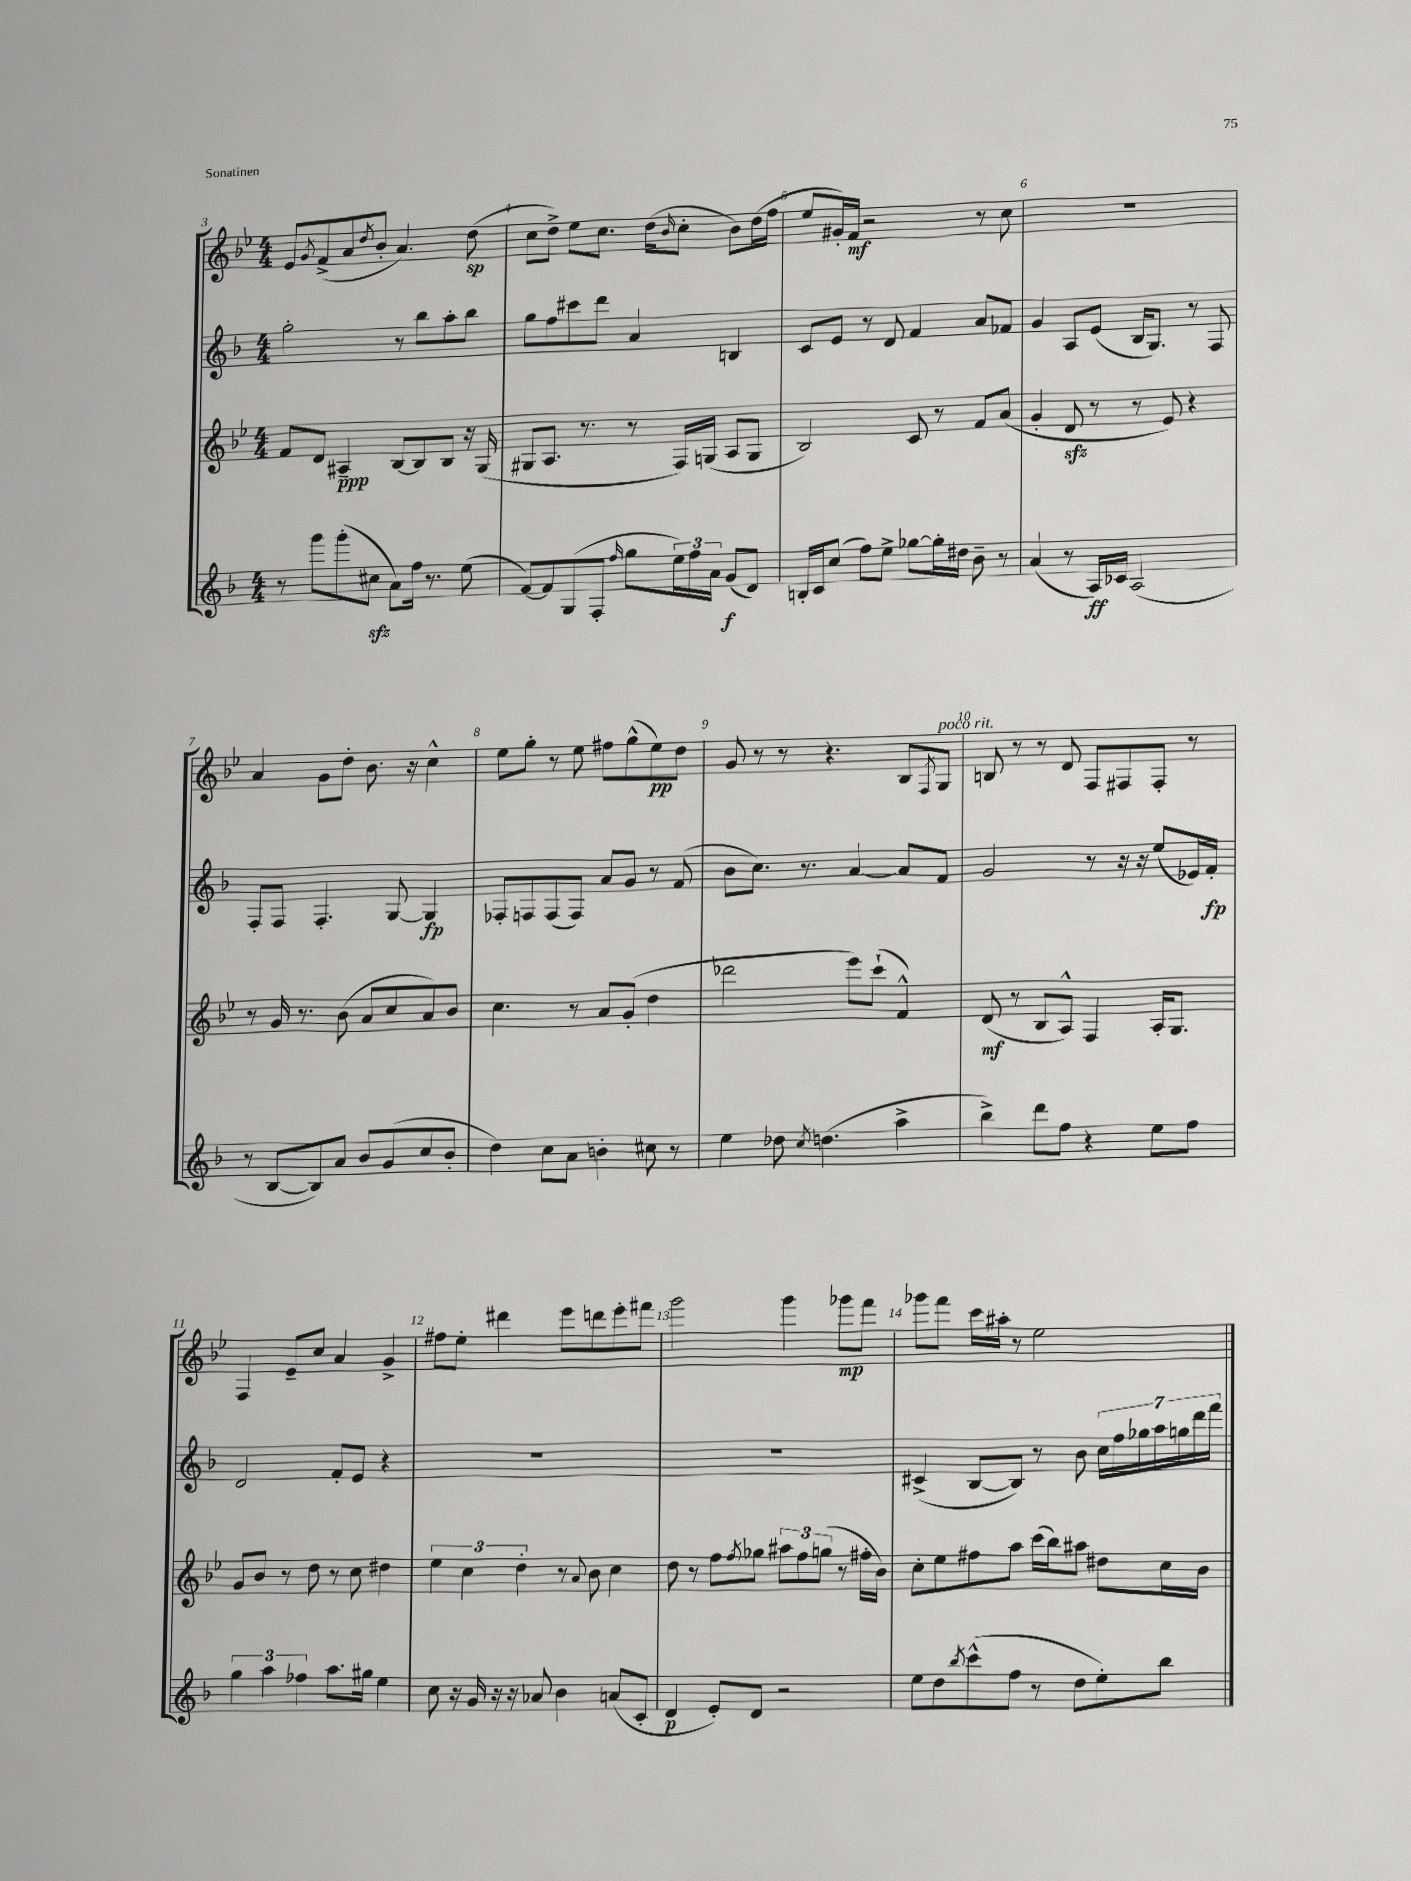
<<
\new StaffGroup <<
\new Staff = "s0" {
    \clef treble \key bes \major \numericTimeSignature \time 4/4
    ees'8 \acciaccatura { g'8 } f'8->( a'8 \acciaccatura { d''8 } bes'8-. a'4.) d''8\sp( |
    c''8 d''8->) ees''8 c''8. d''16( \grace { bes'16 } c''8-. bes'8) d''16( f''16 |
    ees''8 gis'16-.) f'16\mf r2 r8 c''8 |
    R1 |
    a'4 g'8 d''8-. bes'8. r16 c''4-^ |
    ees''8 g''8-. r8 ees''8 fis''8 g''8-^( ees''8\pp) d''8 |
    g'8 r8 r8 r4. bes8 \acciaccatura { f8 } g8^\markup { \italic "poco rit." } |
    b8 r8 r8 d'8 f8 fis8 fis8-. r8 |
    f4 ees'8-- c''8 a'4 g'4-> |
    fis''8 ees''8-. dis'''4 ees'''8 d'''8 ees'''8-. fis'''8 |
    g'''2 g'''4 ges'''8\mp f'''8 |
    ges'''8 f'''8 c'''16 ais''16-. r8 ees''2 \bar "|." |
}
\new Staff = "s1" {
    \clef treble \key f \major \numericTimeSignature \time 4/4
    g''2-. r8 bes''8 a''8-. bes''8 |
    g''8 f''8 cis'''8 d'''8 a'4 b4 |
    c'8 e'8 r8 d'8 f'4 a'8 fes'8 |
    g'4 a8 e'8( bes16 g8.) r8 f8 |
    f8-. f8 f4.-. g8~ g4\fp |
    fes8-. f8 f8( f8) a'8 g'8 r8 f'8( |
    bes'8 c''8.) r8. a'4~ a'8 f'8 |
    g'2 r8 r16 r16 e''8( ees'16) f'16-.\fp |
    d'2 f'8-. e'8 r4 |
    R1 |
    R1 |
    cis'4->( bes8~ bes8) r8 bes'8 \tuplet 7/4 { c''16 f''16 ges''16 a''16 g''16 d'''16 f'''16 } \bar "|." |
}
\new Staff = "s2" {
    \clef treble \key bes \major \numericTimeSignature \time 4/4
    f'8 d'8 ais4--\ppp bes8~ bes8 bes8 r16 g16( |
    gis8 a8. r8. r8 f16) g16( a8 g8 |
    bes2) c'8 r8 f'8 a'8( |
    g'4-. d'8\sfz r8 r8 ees'8) r4 |
    r8 g'16 r8. bes'8( a'8 c''8 a'8) bes'8 |
    c''4. r8 a'8 g'8-.( d''4 |
    des'''2 ees'''8) c'''8-!( f'4-^) |
    d'8\mf( r8 bes8 a8-^) f4 a16-. g8. |
    g'8 bes'8 r8 d''8 r8 c''8 dis''4 |
    \tuplet 3/2 { ees''4 c''4 d''4-. } r8 \appoggiatura { a'8 } bes'8 c''4 |
    d''8 r8 f''8 \acciaccatura { f''8 } ges''8 \tuplet 3/2 { ais''8 f''8 g''8( } r8 fis''16-. bes'16) |
    c''8-. ees''8 fis''8 a''8 c'''16( bes''16) ais''8 dis''8 c''16 bes'16 \bar "|." |
}
\new Staff = "s3" {
    \clef treble \key f \major \numericTimeSignature \time 4/4
    r8 g'''8 g'''8-.( cis''8\sfz a'8) f''16 r8. e''8( |
    f'8~) f'8 g8( f8-. \grace { f''16 } g''8 \tuplet 3/2 { e''16) f''16 a'16 } g'8\f( d'8) |
    b16-. c'16 c''8( f''8) e''8-> ges''8~ ges''16-. dis''16 bes'8-- r8 |
    a'4( r8 a16\ff) ces'16 a2( |
    r8 bes8~ bes8) a'8 bes'8 g'8( c''8 bes'8-. |
    d''4) c''8 a'8 b'4-. cis''8 r8 |
    e''4 des''8 \acciaccatura { c''8 } d''4.( a''4-> |
    bes''4->) d'''8 f''8 r4 e''8 f''8 |
    \tuplet 3/2 { g''4 a''4 fes''4 } a''8. gis''16 e''4 |
    c''8 r16 g'16 r16 r16 aes'8 bes'4 a'8( c'8-. |
    d'4\p e'8-.) d'8 r2 |
    e''8 d''8 \acciaccatura { bes''8 } c'''8-^( f''8 r8 d''8 e''8-.) bes''8 \bar "|." |
}
>>
>>
\layout { \context { \Score currentBarNumber = #3 \override BarNumber.break-visibility = ##(#f #t #t) barNumberVisibility = #all-bar-numbers-visible } }
